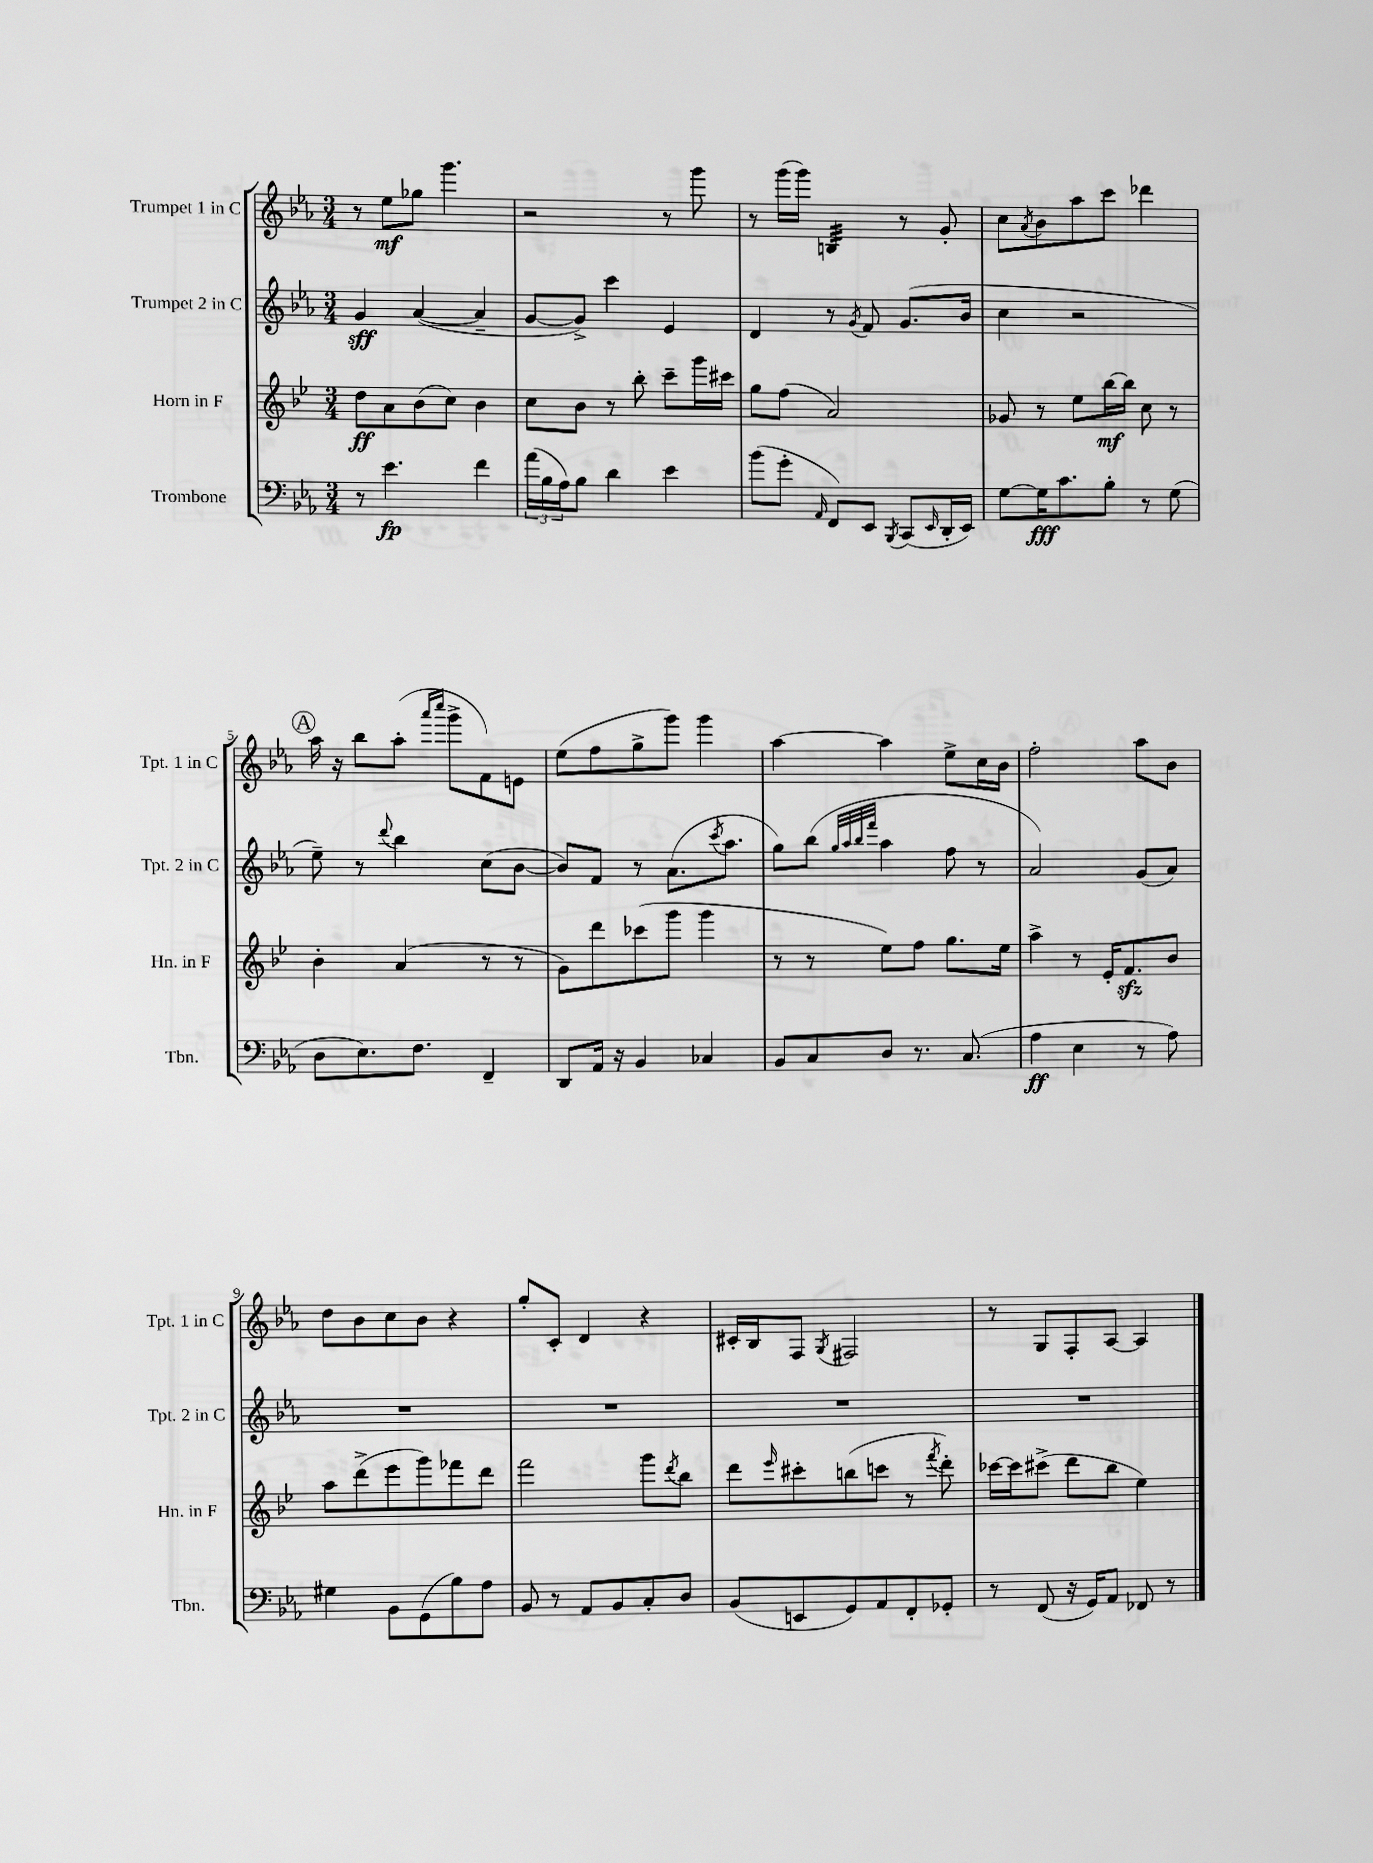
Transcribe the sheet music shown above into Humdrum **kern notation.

**kern	**kern	**kern	**kern
*staff4	*staff3	*staff2	*staff1
*clefF4	*clefG2	*clefG2	*clefG2
*k[b-e-a-]	*k[b-e-]	*k[b-e-a-]	*k[b-e-a-]
*M3/4	*M3/4	*M3/4	*M3/4
8r	8dd	4g	8r
4.e-	8a	.	8ee-
.	(8b-	([4a-	8gg-
.	8cc)	.	4.ggg
4f	4b-	4a-~]	.
=	=	=	=
(24a-	8cc	[8g	2r
24B-	.	.	.
24A-)	.	.	.
8B-	8b-	8g^])	.
4d	8r	4ccc	.
.	8bb-'	.	.
4e-	8ccc~	4e-	8r
.	16ggg	.	8ggg
.	16ccc#	.	.
=	=	=	=
(8b-	8gg	4d	8r
8g'	(8ff	.	(16ggg
.	.	.	16ggg)
16qqAA-	.	.	.
8FF)	2a)	8r	4B
.	.	8qg	.
8EE-	.	8f	.
8qBBB-	.	.	.
(8CC	.	(8.g	8r
16qqEE-	.	.	.
16DD'	.	.	8g'
16EE-)	.	16b-	.
=	=	=	=
[8G	8g-	4cc	8cc
.	.	.	8qa-
16G]	8r	.	8b-
8.c	.	.	.
.	8ee-	2r	8aa-
8B-'	[16bb-	.	8ccc
.	16bb-]	.	.
8r	8cc	.	4ddd-
(8G	8r	.	.
=	=	=	=
8D	4b-'	8ee-~)	16aa-
.	.	.	16r
8.E-)	.	8r	8bb-
.	.	8qqddd	.
.	(4a	4bb-	(8aa-'
8.F	.	.	.
.	.	.	16qqaaa-
.	.	.	16qqcccc
.	.	.	8ggg^
4FF~	8r	(8cc	8f)
.	8r	[8b-	8e
=	=	=	=
8DD	8g)	8b-])	(8ee-
16AA-	8ddd	8f	8ff
16r	.	.	.
4BB-	(8ccc-	8r	8gg^
.	8ggg	(8.a-	8ggg)
4C-	4ggg	.	4ggg
.	.	8qccc	.
.	.	8.aa-	.
=	=	=	=
8BB-	8r	8gg)	[4aa-
8C	8r	(8bb-	.
.	.	32qqgg	.
.	.	32qqaa-	.
.	.	32qqbb-	.
.	.	32qqfff	.
8D	8ee-)	4aa-	4aa-]
8.r	8ff	.	.
.	8.gg	8ff	8ee-^
(8.C	.	.	.
.	.	8r	16cc
.	16ee-	.	16b-
=	=	=	=
4A-	4aa^	2a-)	2ff'
4E-	8r	.	.
.	16e-'	.	.
.	8.f	.	.
8r	.	(8g	8aa-
8A-)	8b-	8a-)	8b-
=	=	=	=
4G#	8aa	2.r	8dd
.	(8ddd^	.	8b-
8BB-	8eee-	.	8cc
(8GG	8ggg)	.	8b-
8B-)	8fff-	.	4r
8A-	8ddd	.	.
=	=	=	=
8BB-	2fff	2.r	8gg'
8r	.	.	8c'
8AA-	.	.	4d
8BB-	.	.	.
8C'	8ggg	.	4r
.	8qddd	.	.
8D	8bb-	.	.
=	=	=	=
(8BB-	8ddd	2.r	16c#'
.	.	.	16B-
.	16qqeee-	.	.
8EE	8ccc#'	.	8F
.	.	.	8qG
8GG)	(8bb	.	2F#
8AA-	8ccc	.	.
8FF'	8r	.	.
.	8qfff	.	.
8GG-'	8ddd')	.	.
=	=	=	=
8r	[16ccc-	2.r	8r
.	16ccc-]	.	.
(8FF	(8ccc#^	.	8G
16r	8ddd	.	8F'
16GG)	.	.	.
8AA-	8bb-	.	[8A-
8FF-	4ee-)	.	4A-]
8r	.	.	.
==	==	==	==
*-	*-	*-	*-
